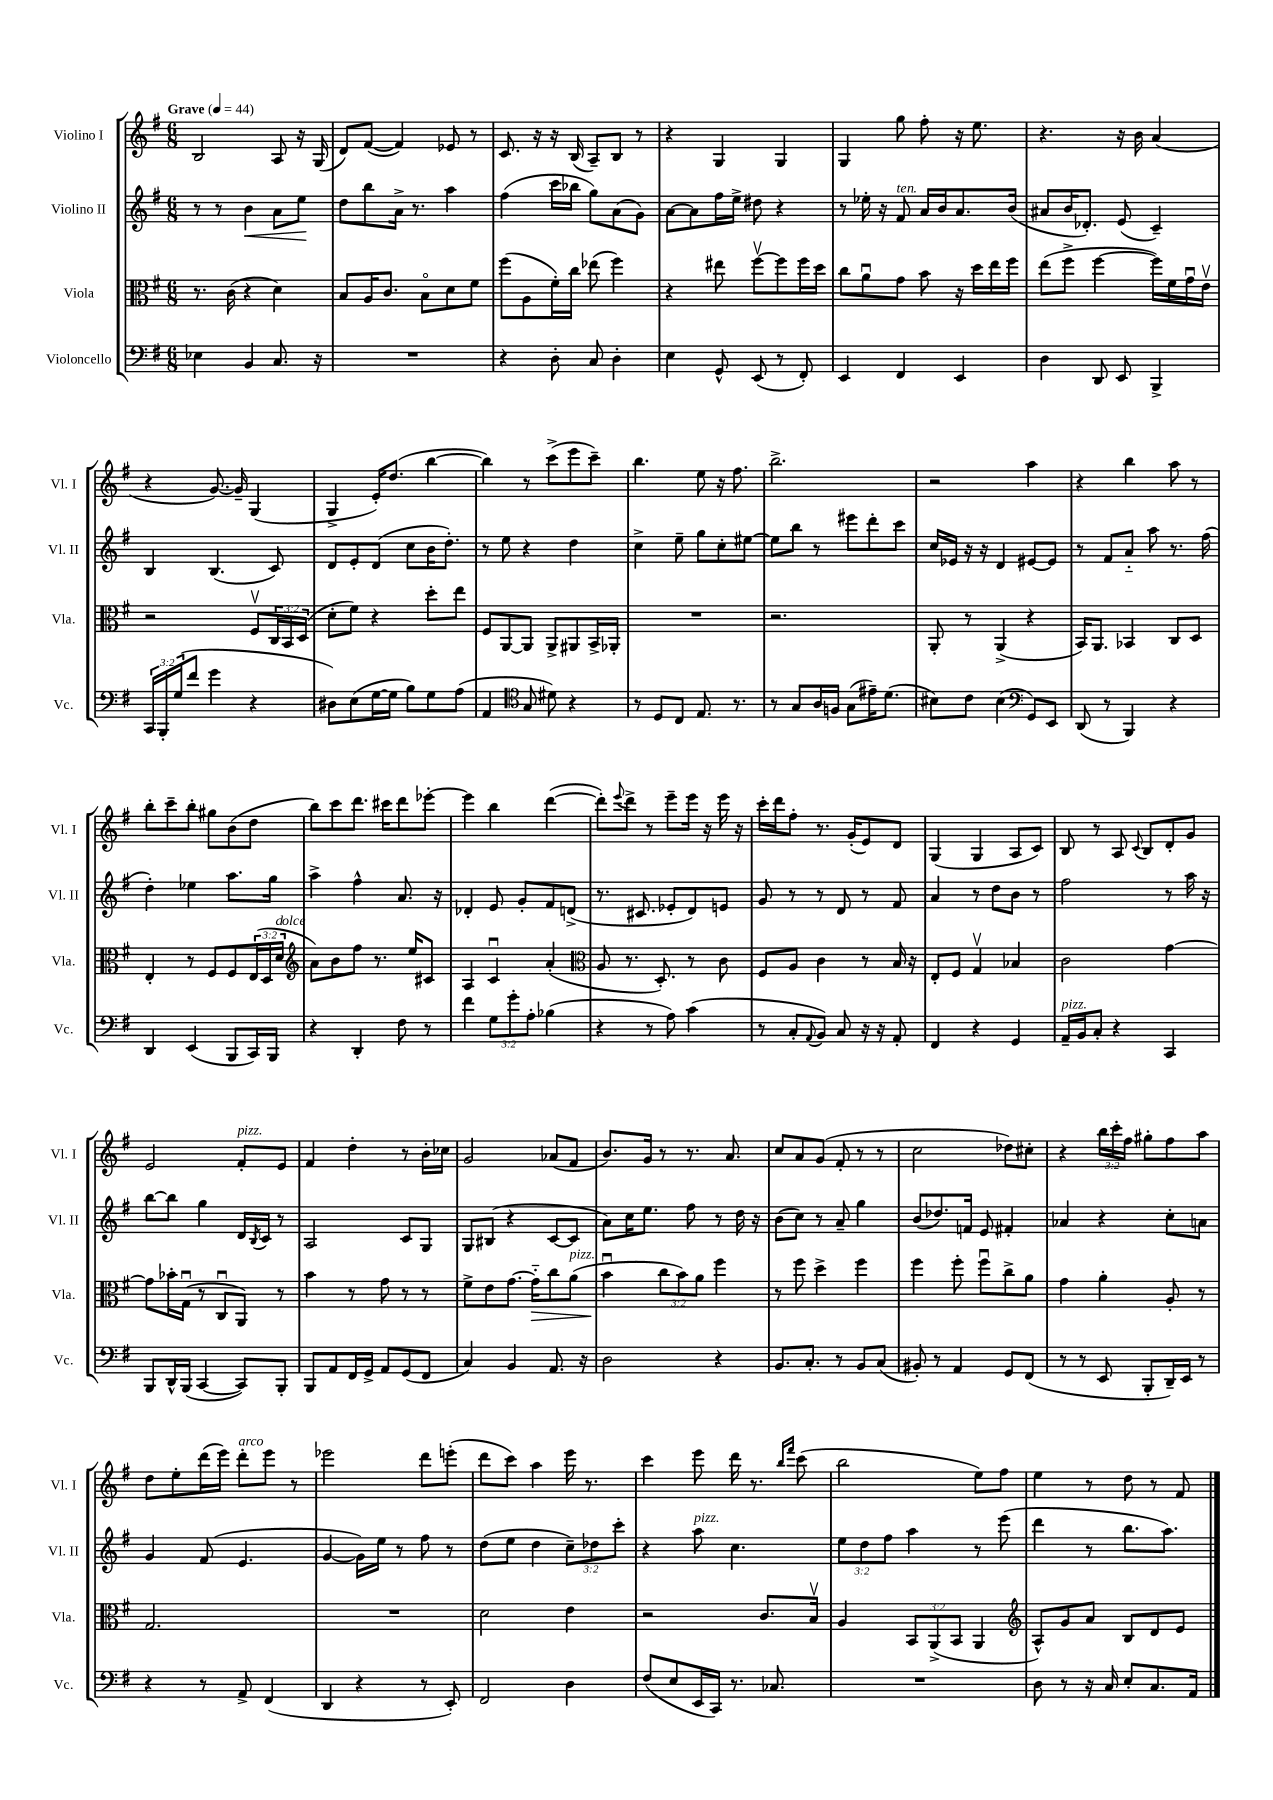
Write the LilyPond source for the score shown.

<<
\new StaffGroup <<
\new Staff = "s0" \with { instrumentName = "Violino I" shortInstrumentName = "Vl. I" } {
    \clef treble \key g \major \numericTimeSignature \time 6/8 \override Staff.TupletNumber.text = #tuplet-number::calc-fraction-text \tempo "Grave" 4 = 44
    b2 a8 r16 g16( |
    d'8) fis'8~( fis'4) ees'8 r8 |
    c'8. r16 r16 b16( a8--) b8 r8 |
    r4 g4 g4 |
    g4 g''8 fis''8-. r16 e''8. |
    r4. r16 b'16 a'4( |
    r4 g'8.~) g'16-- g4( |
    g4-> e'16-.) d''8.( b''4~ |
    b''4) r8 c'''8->( e'''8 c'''8--) |
    b''4. e''8 r16 fis''8. |
    b''2.-> |
    r2 a''4 |
    r4 b''4 a''8 r8 |
    b''8-. c'''8-- b''8-. gis''8 b'8( d''8 |
    b''8) c'''8 d'''8. cis'''16 d'''8 ees'''8~-. |
    ees'''4 b''4 d'''4~( |
    d'''8-.) \appoggiatura { e'''8 } d'''8-> r8 e'''8-- e'''16 r16 e'''16 r16 |
    c'''16-. d'''16 fis''8-. r8. g'16-.( e'8) d'8 |
    g4( g4 a8 c'8) |
    b8 r8 a8 \appoggiatura { c'8 } b8 d'8-. g'8 |
    e'2 fis'8-.^\markup { \italic "pizz." } e'8 |
    fis'4 d''4-. r8 b'16-. ces''16 |
    g'2 aes'8( fis'8 |
    b'8.) g'16 r8 r8. a'8. |
    c''8 a'8 g'8( fis'8-. r8 r8 |
    c''2 des''8) cis''8-. |
    r4 \tuplet 3/2 { b''16 c'''16-. fis''16 } gis''8-. fis''8 a''8 |
    d''8 e''8-. d'''16( e'''16) d'''8-.^\markup { \italic "arco" } e'''8 r8 |
    ees'''2 d'''8 e'''8-.( |
    d'''8 c'''8) a''4 e'''16 r8. |
    c'''4 e'''8 d'''16 r8. \grace { b''16 fis'''16 } c'''8( |
    b''2 e''8) fis''8 |
    e''4 r8 d''8 r8 fis'8 \bar "|." |
}
\new Staff = "s1" \with { instrumentName = "Violino II" shortInstrumentName = "Vl. II" } {
    \clef treble \key g \major \numericTimeSignature \time 6/8 \override Staff.TupletNumber.text = #tuplet-number::calc-fraction-text
    r8 r8 b'4\< a'8 e''8\! |
    d''8 b''8 a'16-> r8. a''4 |
    fis''4( c'''16 bes''16 g''8) a'8( g'8) |
    a'8~ a'8 fis''16 e''16-> dis''8 r4 |
    r8 ees''16-. r16 fis'8^\markup { \italic "ten." } a'16 b'16 a'8. b'16( |
    ais'8 b'16 des'8.-.) e'8( c'4--) |
    b4 b4.( c'8) |
    d'8 e'8-. d'8( c''8 b'16 d''8.-.) |
    r8 e''8 r4 d''4 |
    c''4-> e''8-- g''8 c''8-. eis''8~ |
    eis''8 b''8 r8 eis'''8 d'''8-. c'''8 |
    c''16 ees'16 r16 r16 d'4 eis'8~ eis'8 |
    r8 fis'8 a'8-_ a''8 r8. fis''16( |
    d''4-.) ees''4 a''8. g''16 |
    a''4-> fis''4-^ a'8. r16 |
    des'4-. e'8 g'8-. fis'8 d'8->( |
    r8. cis'8. ees'8-. d'8) e'8 |
    g'8 r8 r8 d'8 r8 fis'8 |
    a'4 r8 d''8 b'8 r8 |
    fis''2 r8 a''16 r16 |
    b''8~ b''8 g''4 d'16 \acciaccatura { b8 } c'16 r8 |
    a2 c'8 g8 |
    g8 bis8( r4 c'8~ c'8 |
    a'8) c''16 e''8. fis''8 r8 d''16 r16 |
    b'8( c''8) r8 a'8-- g''4 |
    b'8( des''8.) f'16 e'8 fis'4-. |
    aes'4 r4 c''8-. a'8 |
    g'4 fis'8( e'4. |
    g'4~ g'16) e''16 r8 fis''8 r8 |
    d''8( e''8 d''4 \tuplet 3/2 { c''8--) des''8 c'''8-. } |
    r4 a''8^\markup { \italic "pizz." } c''4. |
    \tuplet 3/2 { e''8 d''8 fis''8 } a''4 r8 e'''8( |
    d'''4 r8 b''8. a''8.) \bar "|." |
}
\new Staff = "s2" \with { instrumentName = "Viola" shortInstrumentName = "Vla." } {
    \clef alto \key g \major \numericTimeSignature \time 6/8 \override Staff.TupletNumber.text = #tuplet-number::calc-fraction-text
    r8. c'16( r4 d'4) |
    b8 a16 c'8. b8\flageolet d'8 fis'8 |
    fis''8( a8 fis'16-.) c''16 ees''8( fis''4) |
    r4 eis''8 fis''8~\upbow fis''8 fis''16 d''16 |
    c''8 a'8\downbow g'8 b'8 r16 d''16 e''16 fis''16 |
    e''8( fis''8-> fis''4~ fis''16) fis'16 g'16\downbow e'16\upbow |
    r2 fis8\upbow \tuplet 3/2 { c16 b,16 d16( } |
    d'8-. fis'8) r4 d''8-. e''8 |
    fis8 a,8~ a,8 a,8-> ais,8 b,16-> aes,16-. |
    R2. |
    r2. |
    a,8-. r8 a,4->( r4 |
    b,16) a,8. bes,4 c8 d8 |
    e4-. r8 fis8 fis8 \tuplet 3/2 { e16( d16 d'16^\markup { \italic "dolce" } } |
    \clef treble a'8) b'8 fis''8 r8. e''16 cis'8 |
    a4 c'4\downbow a'4-.( |
    \clef alto a8 r8. d8.-.) r8 c'8 |
    fis8 a8 c'4 r8 b16 r16 |
    e8-. fis8 g4\upbow bes4 |
    c'2 g'4~ |
    g'8 bes'16-. g16\downbow( r8 c8\downbow a,8) r8 |
    b'4 r8 g'8 r8 r8 |
    fis'8-> e'8 g'8.~ g'16-_\> c''8 a'8^\markup { \italic "pizz." }( |
    b'4\downbow\! \tuplet 3/2 { c''8 b'8) a'8 } fis''4 |
    r8 fis''8 d''4-> fis''4 |
    fis''4 fis''8-. fis''8\downbow c''8-> a'8 |
    g'4 a'4-. a8-. r8 |
    g2. |
    R2. |
    d'2 e'4 |
    r2 c'8. b16\upbow |
    a4 \tuplet 3/2 { b,8 a,8->( b,8 } a,4 |
    \clef treble a8-^) g'8 a'8 b8 d'8 e'8 \bar "|." |
}
\new Staff = "s3" \with { instrumentName = "Violoncello" shortInstrumentName = "Vc." } {
    \clef bass \key g \major \numericTimeSignature \time 6/8 \override Staff.TupletNumber.text = #tuplet-number::calc-fraction-text
    ees4 b,4 c8. r16 |
    R2. |
    r4 d8-. c8 d4-. |
    e4 g,8-^ e,8( r8 fis,8-.) |
    e,4 fis,4 e,4 |
    d4 d,8 e,8 b,,4-> |
    \tuplet 3/2 { c,16 b,,16-. g16( } fis'8 g'4 r4 |
    dis8) e8( g16~ g16 b8) g8 a8( |
    a,4 \clef tenor g8 dis'8) r4 |
    r8 d8 c8 e8. r8. |
    r8 g8 a16 f16 g8( eis'16--) d'8.( |
    bis8) c'8 bis4( \clef bass g,8) e,8 |
    d,8( r8 b,,4) r4 |
    d,4 e,4( b,,8 c,16) b,,16 |
    r4 d,4-. fis8 r8 |
    fis'4 \tuplet 3/2 { g8 g'8-. a8-. } bes4( |
    r4 r8 a8) c'4( |
    r8 c8-. \appoggiatura { a,8 } b,8) c8 r16 r16 a,8-. |
    fis,4 r4 g,4 |
    a,16--^\markup { \italic "pizz." } b,16 c8-. r4 c,4 |
    b,,8 d,16-^ b,,16( c,4~ c,8) b,,8-. |
    b,,8 a,8 fis,16 g,16-> a,8 g,8( fis,8 |
    c4) b,4 a,8. r16 |
    d2 r4 |
    b,8. c8.-. r8 b,8 c8( |
    bis,8-.) r8 a,4 g,8 fis,8( |
    r8 r8 e,8 b,,8-. d,16--) e,16 r8 |
    r4 r8 a,8-> fis,4( |
    d,4 r4 r8 e,8-.) |
    fis,2 d4 |
    fis8( e8 e,16 c,16) r8. ces8. |
    R2. |
    d8 r8 r16 c16 e8-. c8. a,16 \bar "|." |
}
>>
>>
\layout { \context { \Score \remove "Bar_number_engraver" } }
